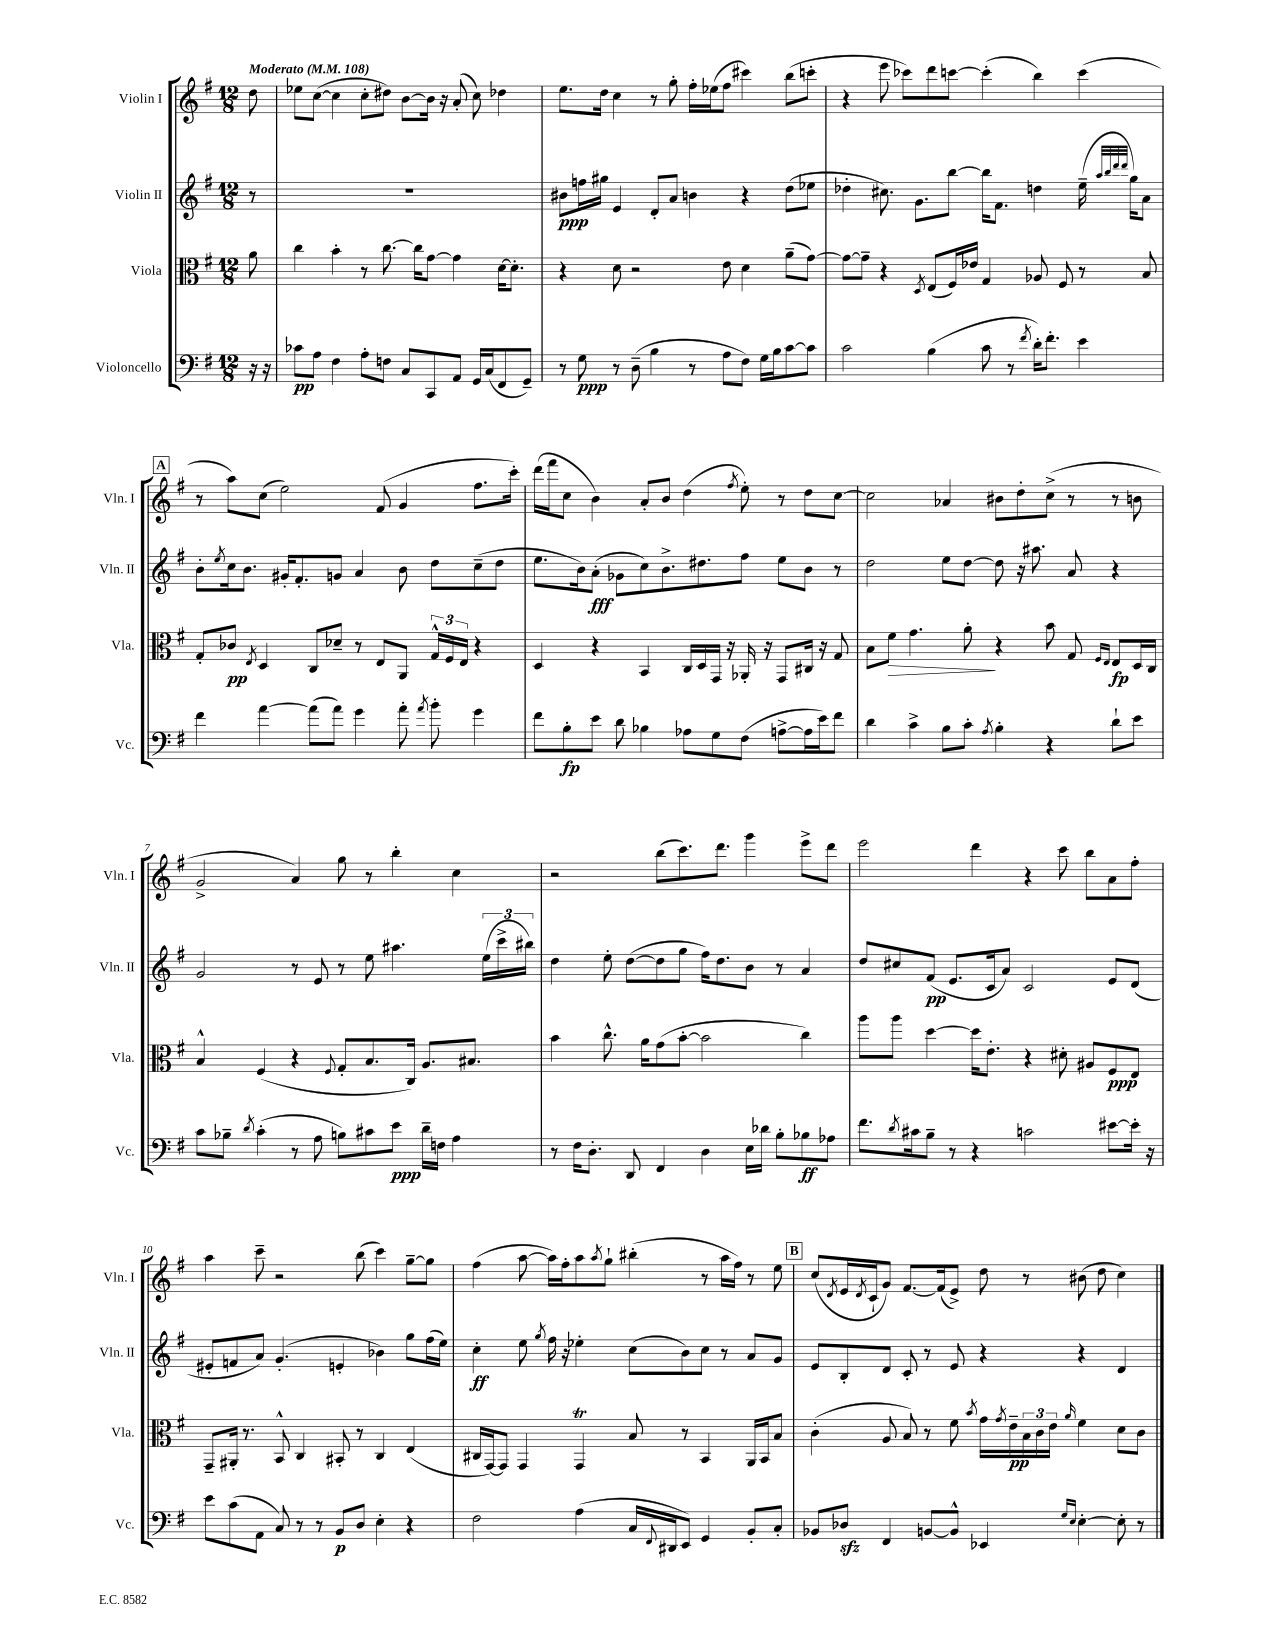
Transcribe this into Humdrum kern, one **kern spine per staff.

**kern	**kern	**kern	**kern
*staff4	*staff3	*staff2	*staff1
*clefF4	*clefC3	*clefG2	*clefG2
*k[f#]	*k[f#]	*k[f#]	*k[f#]
*M12/8	*M12/8	*M12/8	*M12/8
*MM108	*MM108	*MM108	*MM108
16r	8a	8r	8dd
16r	.	.	.
=	=	=	=
8c-	4cc	1.r	8ee-
8A	.	.	([8cc
4F#	4b'	.	4cc]
8A'	8r	.	8cc'
8F	[8.cc	.	8dd#)
8C	.	.	[8b
.	16cc]	.	.
8CC	[8g	.	16b]
.	.	.	16r
8AA	4g]	.	(8a'
16GG	.	.	8cc)
(16C	.	.	.
8FF#	[16d	.	4dd-
.	8.d']	.	.
8GG~)	.	.	.
=	=	=	=
8r	4r	8b#	8.ee
8G	.	16ff	.
.	.	16gg#	16dd
8r	8d	4e	4cc
(8D~	2r	.	.
4B	.	8d'	8r
.	.	8a	8gg'
8r	.	4b	16ff#'
.	.	.	(16ee-
8A	8e	.	8ff#
8F#)	4d	4r	4ccc#)
16G	.	.	.
16B	.	.	.
[8c	(8a~	(8dd	(8bb
8c]	[8g)	8ee-	8ccc'
=	=	=	=
2c	8g_	4dd-'	4r
.	8g~]	.	.
.	4r	8.cc#)	8eee
.	.	.	8ccc-)
.	.	8.g	.
.	8qD	.	.
(4B	(8E	.	8ddd
.	16F#)	[8bb	[8ccc
.	16e-	.	.
8c	4G	16bb]	(4ccc']
.	.	8.f#	.
8r	.	.	.
8qf#	.	.	.
16d')	8A-	4dd	4bb)
8.f#'	.	.	.
.	8F#	.	.
4e	8r	(16ee~	(4ccc
.	.	32qqaa	.
.	.	32qqbb	.
.	.	32qqddd	.
.	.	32qqddd	.
.	.	16gg)	.
.	8B	8a	.
=	=	=	=
4f#	8G'	8b'	8r
.	.	8qee	.
.	8c-	16cc	8aa)
.	.	8.b	.
.	8qE	.	.
[4a	4D	.	(8cc
.	.	16g#'	2ee)
.	.	8.f#'	.
(8a]	8C	.	.
8a)	8d-~	8g	.
4g	8r	4a	.
.	8E	.	(8f#
8a'	8AA	8b	4g
8qa	.	.	.
8b'	24G^^	8dd	.
.	24F#	.	.
.	24E	.	.
4g	4r	(8cc~	8.ff#
.	.	8dd	.
.	.	.	16ccc')
=	=	=	=
8f#	4D	8.ee	(16ddd
.	.	.	16fff#
8B'	.	.	8cc
.	.	16b)	.
8e	4r	(8a'	4b)
8d	.	8g-	.
4B-	4BB	8cc)	8a'
.	.	8.b^	8b
8A-	16C	.	(4dd
.	16D	8.dd#	.
8G	16GG	.	.
.	16r	.	.
.	.	.	8qff#
(8F#	16AA-'	8ff#	8ee')
.	16r	.	.
[8A^	8GG	8ee	8r
16A]	16C#	8b	8dd
16e)	16r	.	.
8f#	8G	8r	[8cc
=	=	=	=
4d	8B	2dd	2cc]
.	8f#	.	.
4c^	4.g	.	.
8B	.	8ee	4a-
8c'	8a'	[8dd	.
8qA	.	.	.
4B'	4r	8dd]	8b#
.	.	16r	8dd'
.	.	8.aa#	.
4r	8b	.	(8cc^
.	8G	8a	8r
.	16qqF#	.	.
.	16qqE	.	.
8d`	8E	4r	8r
8e	16D	.	8b
.	16C	.	.
=	=	=	=
8c	4B^^	2g	2g^
8B-~	.	.	.
8qd	.	.	.
(4c'	(4F#	.	.
8r	4r	8r	4a)
8A	.	8e	.
.	8qqF#	.	.
8B)	8G'	8r	8gg
8c#	8.B	8ee	8r
8e	.	4.aa#	4bb'
.	16C)	.	.
16d~	8.A	.	.
16F	.	.	.
4A	.	.	4cc
.	8.B#	.	.
.	.	(24ee	.
.	.	24ccc^	.
.	.	24bb#)	.
=	=	=	=
8r	4b	4dd	2r
16F#	.	.	.
8.D'	.	.	.
.	8.cc^^	8ee'	.
8DD	.	([8dd	.
.	16a	.	.
4FF#	(8g	8dd]	(8bb
.	[8b'	8gg	8.ccc)
4D	2b]	16ff#)	.
.	.	8.dd	8.ddd
16E	.	8b	4ggg
16d-	.	.	.
8B'	.	8r	.
8B-	4cc)	4a	8eee^
8A-	.	.	8ddd
=	=	=	=
8.f#	8aa	8dd	2eee
.	8aa	8cc#	.
8qd	.	.	.
16c#	.	.	.
8B~	[4dd	(8f#	.
8r	.	8.e	.
4r	16dd]	.	4ddd
.	8.e'	16c	.
.	.	8a)	.
2c	4r	2c	4r
.	8d#'	.	8ccc
.	8A#	.	8bb
[8e#	8F#	8e	8a
16e#']	8E	(8d	8ff#'
16r	.	.	.
=	=	=	=
8e	8GG~	8e#'	4aa
(8c	16AA#'	8f	.
.	8.r	.	.
8AA	.	8a)	8ccc~
8C)	8BB^^	(4.g'	2r
8r	4C	.	.
8r	.	.	.
8BB	8BB#'	4e'	.
8D	8r	.	(8bb
4E'	4C	4b-)	4ccc)
4r	(4E	8gg	[8gg~
.	.	(16ff#	8gg]
.	.	16ee)	.
=	=	=	=
2F#	16C#	4cc'	(4ff#
.	[16GG)	.	.
.	8GG]	.	.
.	4GG	8ee	[8aa
.	.	8qgg	.
.	.	16ff#	16aa])
.	.	16r	16ff#'
(4A	4GG	4ee-'	8aa
.	.	.	8qaa
.	.	.	8gg`
16C	8B	(8cc	(4bb#'
8qqFF#	.	.	.
16DD#	.	.	.
8EE)	8r	8b)	.
4GG	4BB	8cc	8r
.	.	8r	16aa
.	.	.	16ff#)
8BB'	16AA	8a	8r
.	16BB	.	.
8C'	8B	8g	8ee
=	=	=	=
8BB-	(4c'	8e	(8cc
.	.	.	8qd
8D-	.	8B'	16e
.	.	.	8qd
.	.	.	16c`
4FF#	8A	8d	8g)
.	8B)	8c'	[8.f#
[8BB	8r	8r	.
.	.	.	(16f#]
8BB^^]	8f#	8e	8e^)
.	8qb	.	.
4EE-	16g	4r	8dd
.	8qg	.	.
.	16e~	.	.
.	24B	.	8r
.	24c	.	.
.	24e	.	.
16qqG	.	.	.
16qqE	16qqa	.	.
[4E'	4f#	4r	(8b#
.	.	.	8dd
8E']	8d	4d	4cc)
8r	8c	.	.
==	==	==	==
*-	*-	*-	*-
